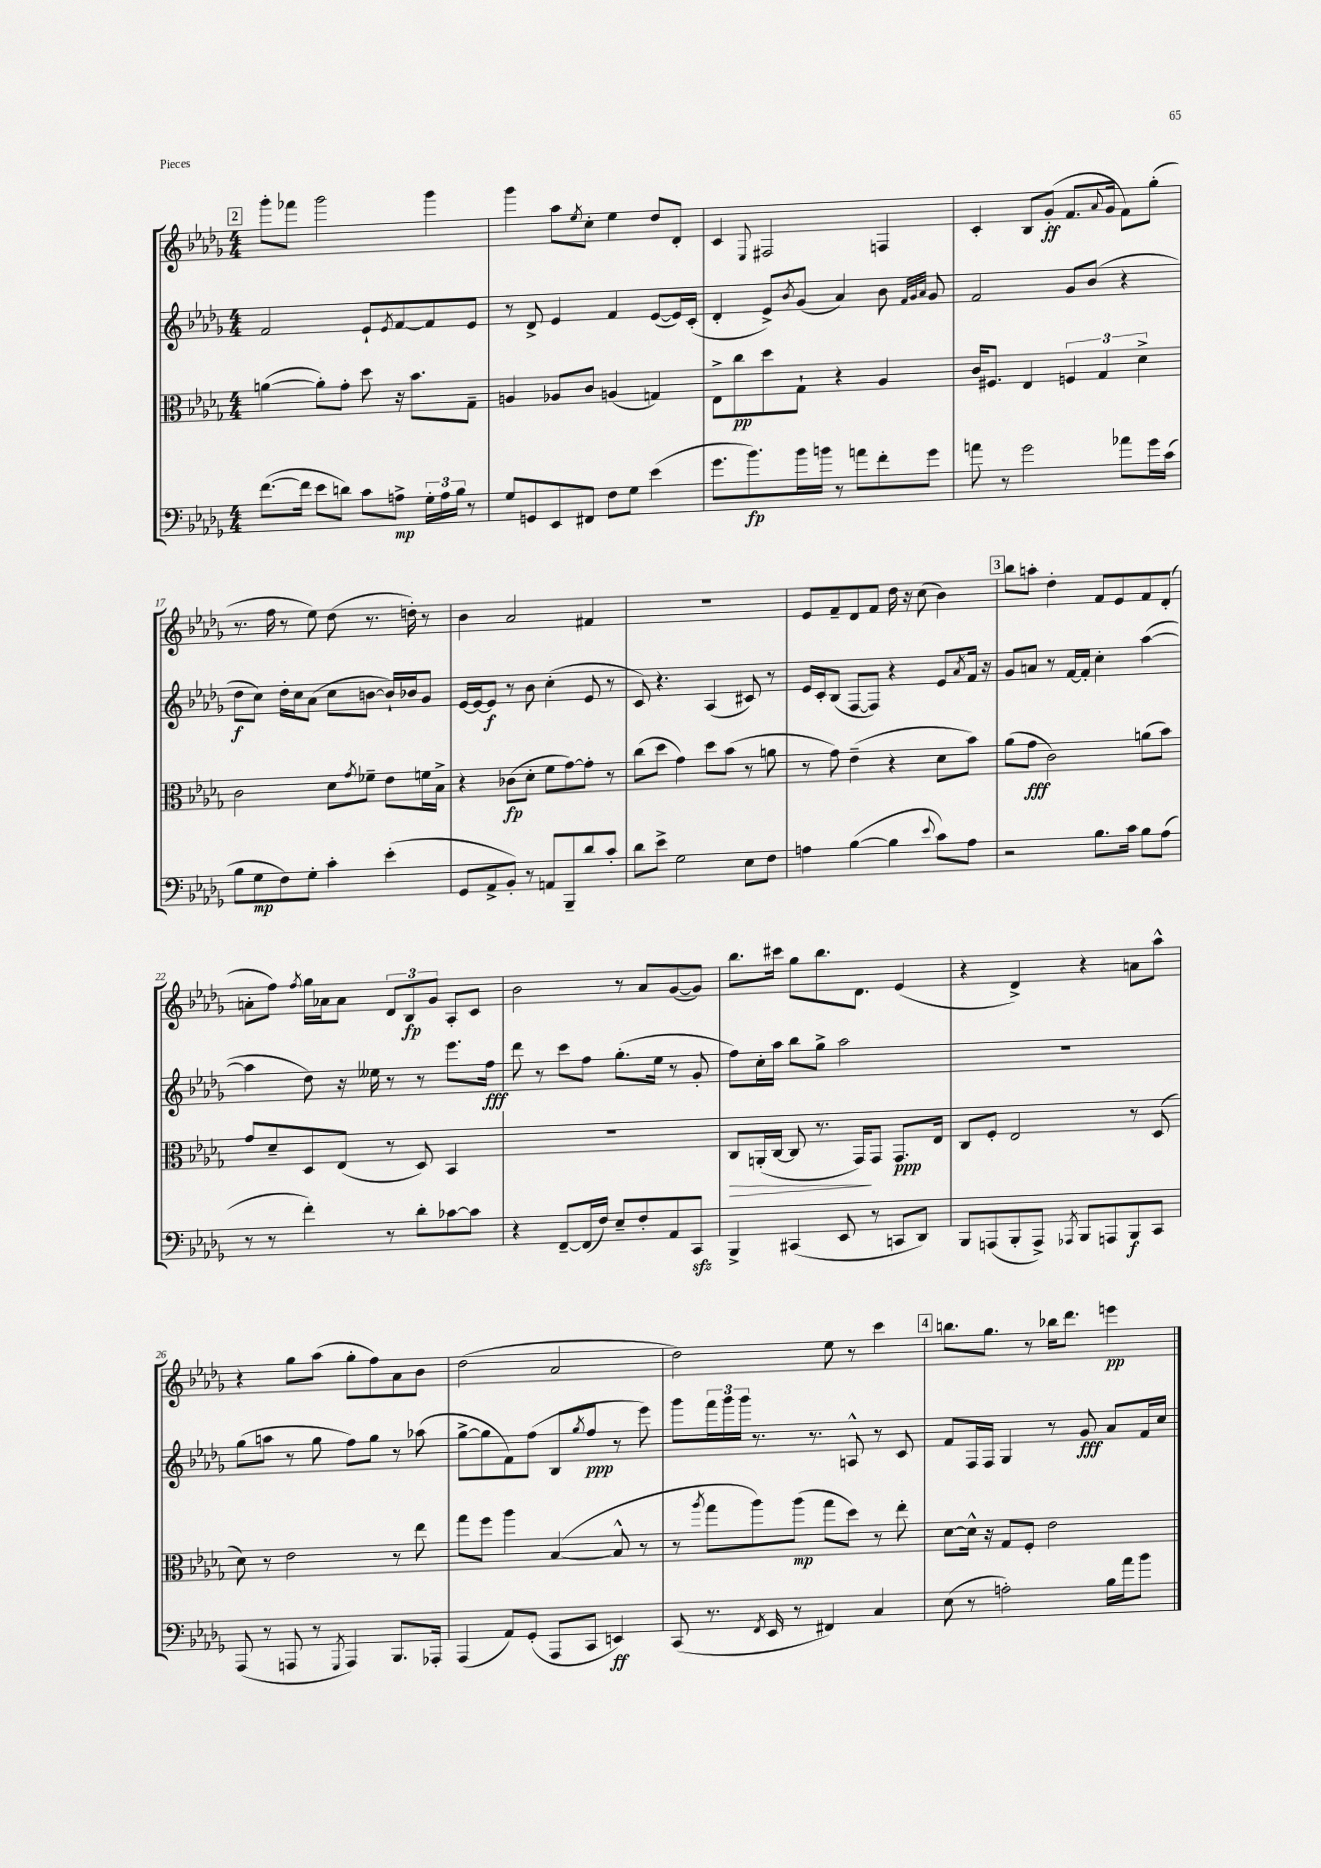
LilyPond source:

<<
\new StaffGroup <<
\new Staff = "s0" {
    \clef treble \key des \major \numericTimeSignature \time 4/4
    \mark \markup { \box "2" } ges'''8-. fes'''8 ges'''2 ges'''4 |
    ges'''4 aes''8 \acciaccatura { ees''8 } c''8-. ees''4 des''8 des'8-. |
    c'4 \appoggiatura { ees8 } fis2 f4 |
    c'4-. bes8 ges'8-.\ff( f'8. \appoggiatura { aes'8 } ges'16 f'8) ges''8-.( |
    r8. f''16 r8 ees''8) des''8( r8. d''16-.) r8 |
    bes'4 aes'2 fis'4 |
    R1 |
    ees'8 f'8-- des'8 f'8 des''16 r16 c''8( bes'4) |
    \mark \markup { \box "3" } bes''8 a''8-. des''4-. f'8 ees'8 f'8 des'8-.( |
    a'8-. f''8) \acciaccatura { f''8 } ges''16 aes'16 aes'8 \tuplet 3/2 { des'8 bes8\fp ges'8 } aes8-. c'8 |
    bes'2 r8 aes'8 ges'8~( ges'8) |
    bes''8. cis'''16 ges''8 bes''8. des'8. ees'4( |
    r4 des'4->) r4 a'8 aes''8-^ |
    r4 ges''8 aes''8( ges''8-. f''8) aes'8 bes'8 |
    des''2( aes'2 |
    des''2) ees''8 r8 c'''4 |
    \mark \markup { \box "4" } b''8. ges''8. r8 bes''16 des'''8. e'''4\pp \bar "|." |
}
\new Staff = "s1" {
    \clef treble \key des \major \numericTimeSignature \time 4/4
    \mark \markup { \box "2" } f'2 ees'8-! \acciaccatura { ees'8 } f'8~ f'8 ees'8 |
    r8 des'8-> ees'4 f'4 ees'8~( ees'16) c'16-.( |
    des'4-. ees'8->) \acciaccatura { bes'8 } ges'8( aes'4) bes'8 \grace { f'32 ges'32 aes'32 } ges'8 |
    f'2 ges'8 bes'8( r4 |
    des''8\f c''8) des''16-. c''16 aes'8( c''8 b'8~ b'16-!) bes'16 ges'8 |
    ees'16~ ees'16~ ees'8\f r8 bes'8 c''4-.( ees'8 r8 |
    c'8) r4. aes4( cis'8) r8 |
    ees'16 c'16-. bes8( f8~ f8) r4 ees'8 \acciaccatura { aes'8 } f'16 r16 |
    \mark \markup { \box "3" } ges'8 a'8 r8 f'16~ f'16-. c''4-. aes''4~( |
    aes''4 des''8) r16 eeses''16 r8 r8 ees'''8. f''16\fff |
    des'''8 r8 c'''8 f''8 ges''8.-.( ees''16 r8 ges'8-. |
    f''8) c''16-. aes''16 bes''8 ges''8-> aes''2 |
    R1 |
    ges''8( a''8 r8 ges''8 f''8) ges''8 r8 aes''8( |
    ges''8~-> ges''8 f'8) f''8( bes8 \acciaccatura { ges''8 } f''8\ppp r8 ees'''8) |
    ges'''8 \tuplet 3/2 { f'''16 ges'''16 ges'''16 } r8. r8. a8-^ r8 c'8 |
    \mark \markup { \box "4" } f'8 f16 f16 ges4 r8 ges'8\fff aes'8 f'16 c''16 \bar "|." |
}
\new Staff = "s2" {
    \clef alto \key des \major \numericTimeSignature \time 4/4
    \mark \markup { \box "2" } a'4~( a'8-.) ges'8-. des''8 r16 bes'8. ges8-- |
    a4 aes8 c'8 a4( g4) |
    ees8-> c''8\pp des''8 ges8-! r4 aes4 |
    c'16 fis8. ees4 \tuplet 3/2 { f4 ges4 des'4-> } |
    c'2 des'8 \acciaccatura { ges'8 } fes'8-- ees'8 f'16 bes16-> |
    r4 ces'8\fp( des'8-. f'8 ges'8~) ges'8-. r8 |
    c''8( des''8 ges'4) des''8 bes'8( r8 a'8 |
    r8 ges'8) ees'4--( r4 des'8 bes'8) |
    \mark \markup { \box "3" } aes'8( ges'8\fff c'2) a'8( bes'8) |
    ges'8 des'8-- des8 ees8( r8 des8) bes,4 |
    R1 |
    c8\> a,16-.( c16~ c8 r8. ges,16\!) ges,8 ges,8.\ppp ees16 |
    c8 f8-. ees2 r8 des8( |
    des'8) r8 ees'2 r8 ees''8 |
    ges''8 f''8 aes''4 bes4~( bes8-^ r8 |
    r8 \acciaccatura { aes''8 } ges''8 aes''8) aes''8\mp( ges''8 des''8) r8 ees''8-. |
    \mark \markup { \box "4" } des'8~ des'16-^ r16 ges8 f8-. ees'2 \bar "|." |
}
\new Staff = "s3" {
    \clef bass \key des \major \numericTimeSignature \time 4/4
    \mark \markup { \box "2" } f'8.~( f'16 ees'8 d'8) c'8 a8->\mp \tuplet 3/2 { ges16-. a16 bes16 } r8 |
    ges8 g,8 ees,8 fis,8 f8 ges8 ees'4( |
    ges'8. bes'8.\fp) bes'16 b'16 r8 a'8 f'8-. ges'8 |
    a'8 r8 ges'2 aes'8 ges'16 c'16( |
    bes8 ges8\mp f8) ges8-. c'4-. ees'4-.( |
    ges,8 aes,8-> bes,8-.) r8 a,8 bes,,8-- des'8 c'8-. |
    des'8 ees'8-> ges2 ees8 f8 |
    a4 bes4~( bes4 \appoggiatura { ees'8 } c'8) a8 |
    \mark \markup { \box "3" } r2 bes8. c'16 bes8 aes8( |
    r8 r8 f'4-.) r8 des'8-. ces'8~ ces'8 |
    r4 f,8~-- f,16( f16) ees8-- f8-. aes,8 c,8\sfz |
    bes,,4-> cis,4( ees,8 r8 c,8 des,8) |
    bes,,8 a,,8( bes,,8-. a,,8->) \acciaccatura { aes,,8 } bes,,8 a,,8 bes,,8\f c,8 |
    aes,,8( r8 a,,8 r8 \acciaccatura { ges,,8 } a,,4) bes,,8. aes,,16-. |
    aes,,4( aes,8) ges,8-.( aes,,8 c,8 e,4\ff) |
    c,8( r8. \acciaccatura { f,8 } ees,16 r8 fis,4) c4 |
    \mark \markup { \box "4" } ees8( r8 a2-.) bes16 aes'16 bes'8 \bar "|." |
}
>>
>>
\layout { \context { \Score currentBarNumber = #13 } }
